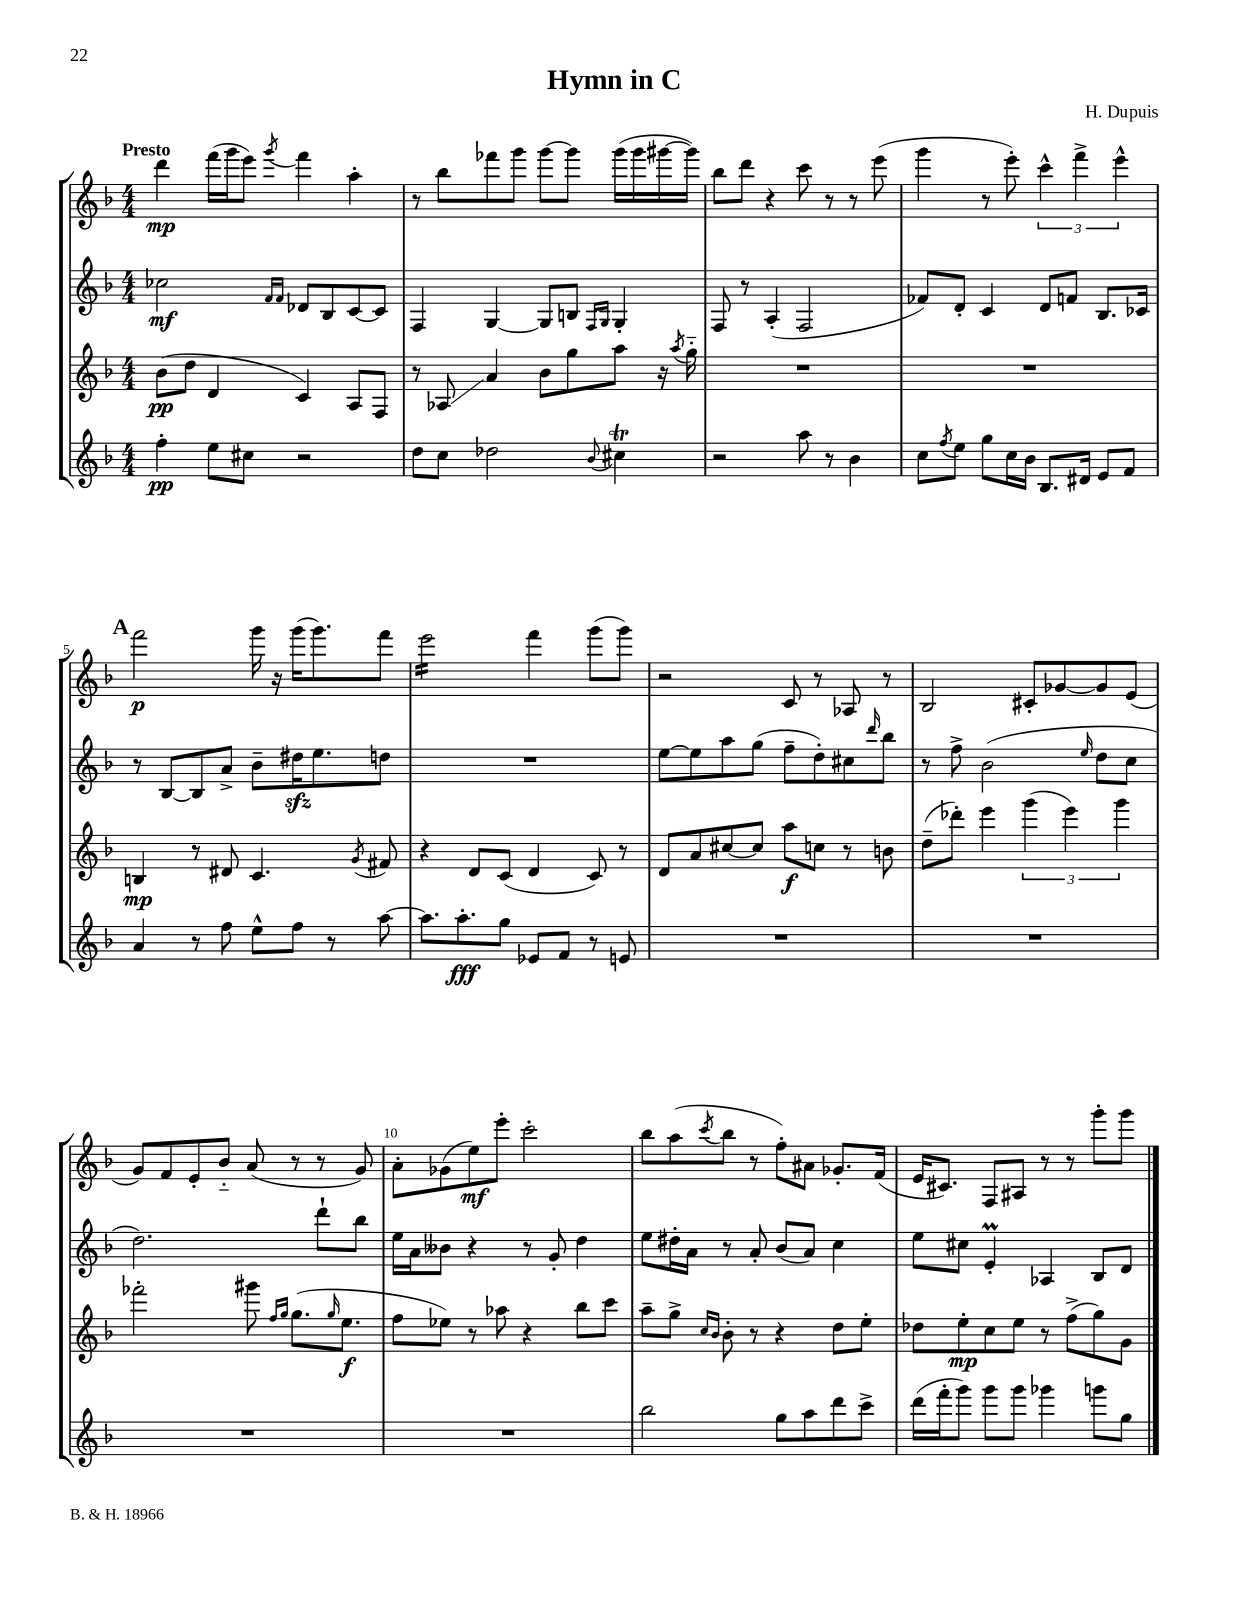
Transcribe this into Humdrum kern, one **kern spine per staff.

**kern	**kern	**kern	**kern
*staff4	*staff3	*staff2	*staff1
*clefG2	*clefG2	*clefG2	*clefG2
*k[b-]	*k[b-]	*k[b-]	*k[b-]
*M4/4	*M4/4	*M4/4	*M4/4
4ff'	(8b-	2cc-	4ddd
.	8dd	.	.
8ee	4d	.	(16fff
.	.	.	16ggg
8cc#	.	.	8eee)
.	.	16qqf	.
.	.	16qqf	8qggg
2r	4c)	8d-	4fff
.	.	8B-	.
.	8A	[8c	4aa'
.	8F	8c]	.
=	=	=	=
8dd	8r	4F	8r
8cc	8A-	.	8bb-
2dd-	4a	[4G	8fff-
.	.	.	8ggg
.	8b-	8G]	[8ggg
.	8gg	8B	8ggg]
.	.	16qqF	.
8qqb-	.	16qqG	.
4cc#	8aa	4G'	(16ggg
.	.	.	16ggg
.	16r	.	[16ggg#
.	8qaa	.	.
.	16gg'~	.	16ggg#])
=	=	=	=
2r	1r	8F	8bb-
.	.	8r	8ddd
.	.	(4A'	4r
8aa	.	2F	8ccc
8r	.	.	8r
4b-	.	.	8r
.	.	.	(8eee
=	=	=	=
8cc	1r	8f-)	4ggg
8qff	.	.	.
8ee	.	8d'	.
8gg	.	4c	8r
16cc	.	.	8eee')
16b-	.	.	.
8.B-	.	8d	6ccc^^
.	.	8f	.
.	.	.	6fff^
16d#	.	.	.
8e	.	8.B-	.
.	.	.	6eee^^
8f	.	.	.
.	.	16c-	.
=	=	=	=
4a	4B	8r	2fff
.	.	[8B-	.
8r	8r	8B-]	.
8ff	8d#	8a^	.
8ee^^	4.c	8b-~	16ggg
.	.	.	16r
8ff	.	16dd#	(16ggg
.	.	8.ee	8.ggg)
8r	.	.	.
.	8qg	.	.
[8aa	8f#	8dd	8fff
=	=	=	=
8.aa]	4r	1r	2eee
8.aa'	.	.	.
.	8d	.	.
8gg	(8c	.	.
8e-	4d	.	4fff
8f	.	.	.
8r	8c)	.	(8ggg
8e	8r	.	8ggg)
=	=	=	=
1r	8d	[8ee	2r
.	8a	8ee]	.
.	[8cc#	8aa	.
.	8cc#]	(8gg	.
.	8aa	8ff~	8c
.	8cc	8dd')	8r
.	8r	8cc#	8A-
.	.	16qqddd	.
.	8b	8bb-	8r
=	=	=	=
1r	(8dd~	8r	2B-
.	8ddd-')	8ff^	.
.	4eee	(2b-	.
.	(6ggg	.	8c#'
.	.	.	[8g-
.	6eee)	.	.
.	.	16qqee	.
.	.	8dd	8g-]
.	6ggg	.	.
.	.	8cc	(8e
=	=	=	=
1r	2fff-'	2.dd)	8g)
.	.	.	8f
.	.	.	8e'
.	.	.	8b-'~
.	8ggg#	.	(8a
.	16qqff	.	.
.	16qqgg	.	.
.	(8.gg	.	8r
.	.	8ddd`	8r
.	16qqgg	.	.
.	8.ee	.	.
.	.	8bb-	8g)
=	=	=	=
1r	8ff	16ee	8a'
.	.	16a	.
.	8ee-)	8b--	(8g-
.	8r	4r	8ee)
.	8aa-	.	8eee'
.	4r	8r	2ccc'
.	.	8g'	.
.	8bb-	4dd	.
.	8ccc	.	.
=	=	=	=
2bb-	8aa~	8ee	8bb-
.	8gg^	16dd#'	(8aa
.	.	16a	.
.	16qqcc	.	.
.	16qqb-	.	8qccc
.	8b-'	8r	8bb-
.	8r	8a'	8r
8gg	4r	(8b-	8ff')
8aa	.	8a)	8a#
8ddd	8dd	4cc	8.g-'
8ccc^	8ee'	.	.
.	.	.	(16f
=	=	=	=
(16ddd	8dd-	8ee	16e
16fff'	.	.	8.c#)
8ggg)	8ee'	8cc#	.
8ggg	8cc	4e'	8F
8ggg	8ee	.	8A#
4ggg-	8r	4A-	8r
.	(8ff^	.	8r
8ggg	8gg)	8B-	8ggg'
8gg	8g	8d	8ggg
==	==	==	==
*-	*-	*-	*-
